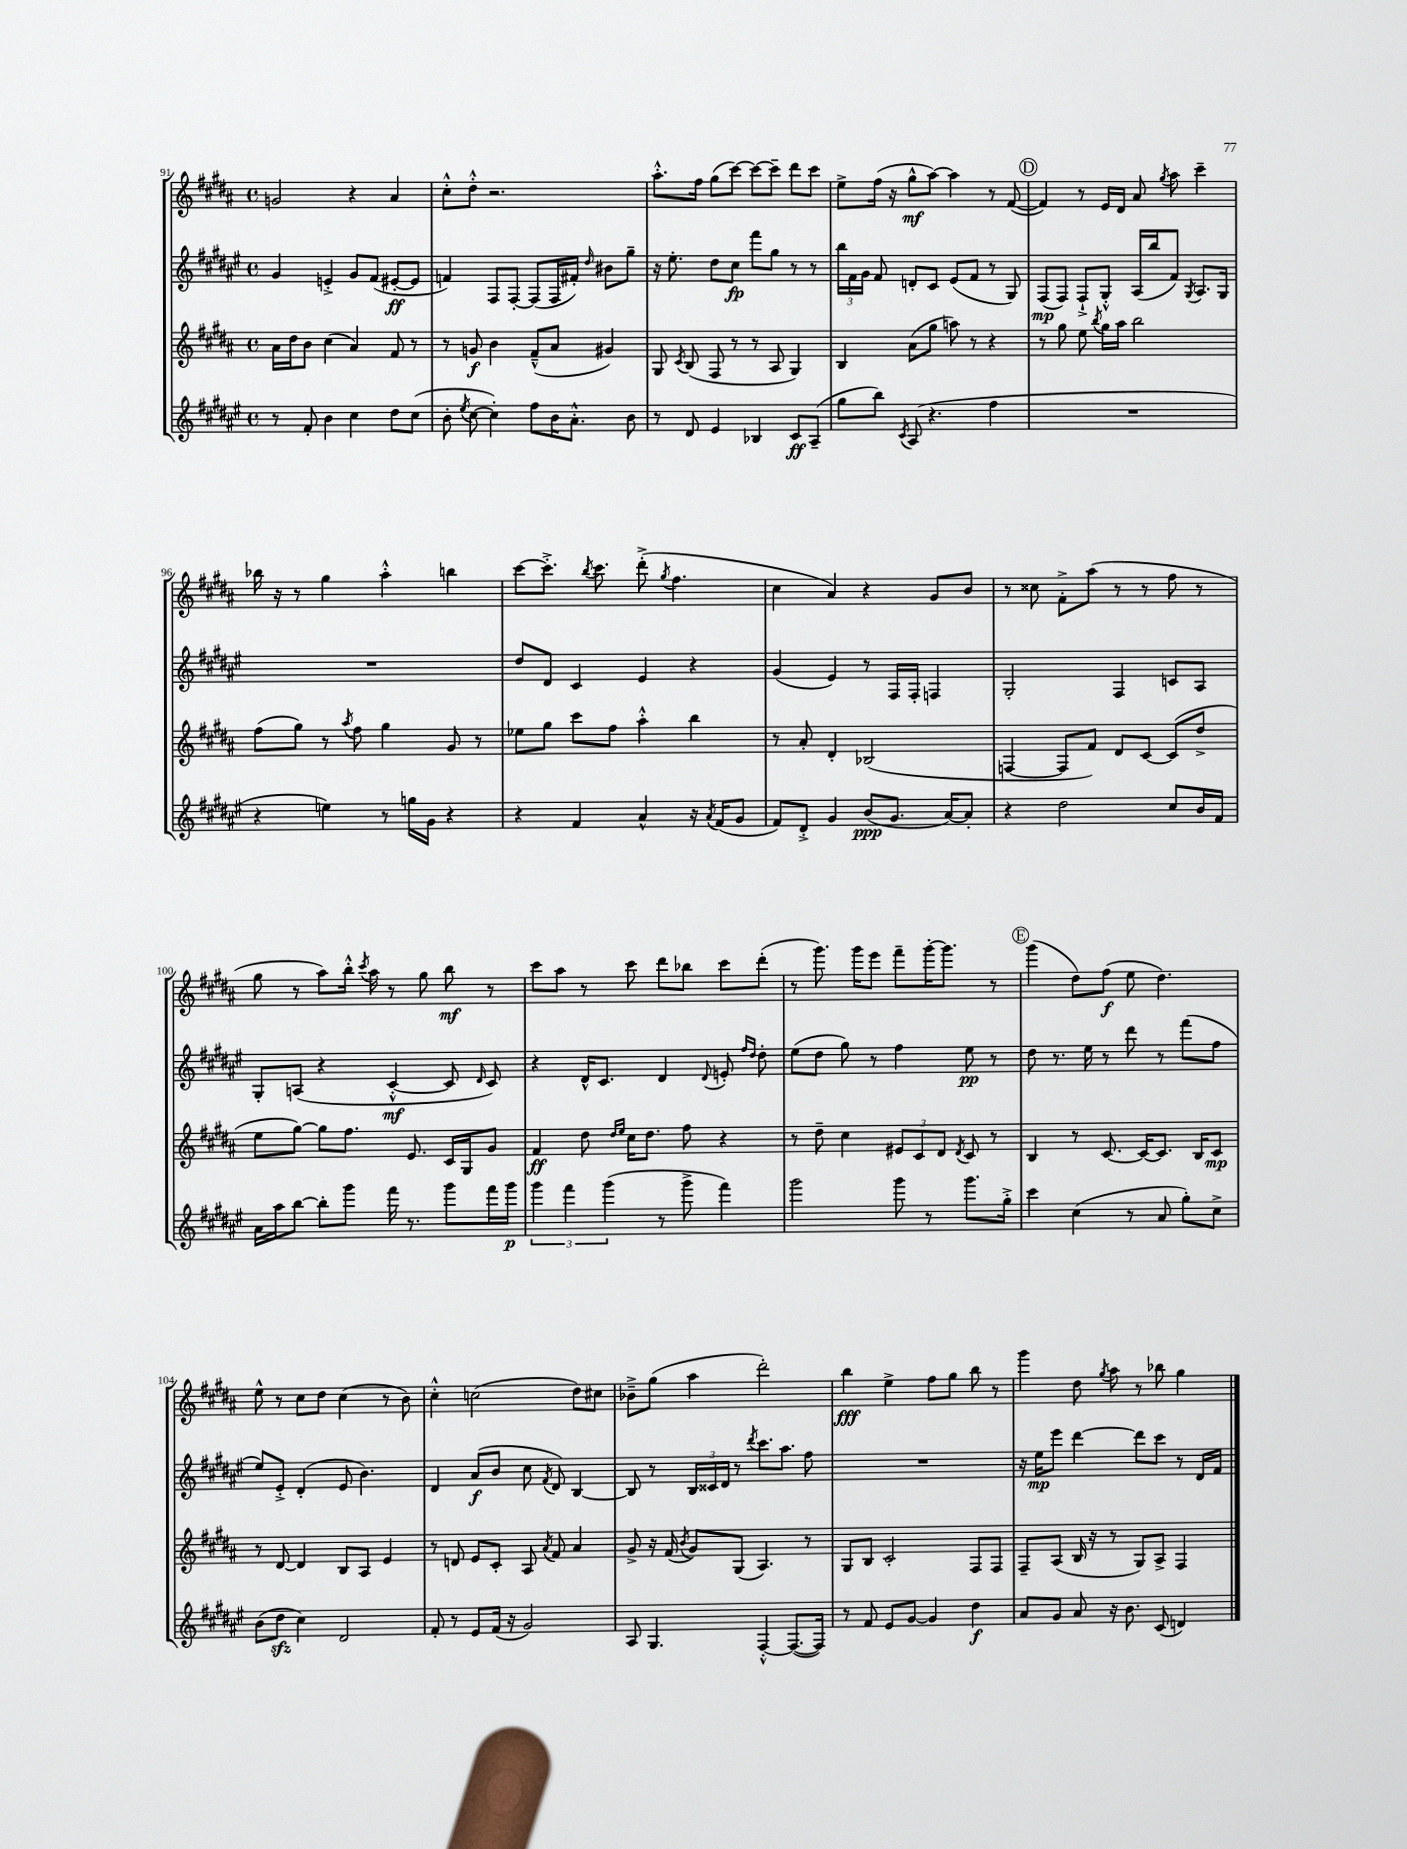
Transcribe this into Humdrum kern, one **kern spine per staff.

**kern	**dynam	**kern	**dynam	**kern	**dynam	**kern	**dynam
*part4	*part4	*part3	*part3	*part2	*part2	*part1	*part1
*staff4	*staff4	*staff3	*staff3	*staff2	*staff2	*staff1	*staff1
*clefG2	*	*clefG2	*	*clefG2	*	*clefG2	*
*k[f#c#g#d#a#e#]	*	*k[f#c#g#d#a#]	*	*k[f#c#g#d#a#e#]	*	*k[f#c#g#d#a#]	*
*M4/4	*	*M4/4	*	*M4/4	*	*M4/4	*
*met(c)	*	*met(c)	*	*met(c)	*	*met(c)	*
=91	=91	=91	=91	=91	=91	=91	=91
8r	.	16a#\LL	.	4g#/	.	2gn/	.
.	.	16dd#\J	.	.	.	.	.
8f#'/	.	8b\J	.	.	.	.	.
4b\	.	(4cc#\	.	4en'^/	.	.	.
4cc#\	.	4a#/)	.	8g#/L	.	4r	.
.	.	.	.	(8f#/J	.	.	.
8dd#\L	.	8f#/	.	[8e#X'/L	ff	4a#/	.
(8cc#\J	.	8r	.	8e#/J]	.	.	.
=92	=92	=92	=92	=92	=92	=92	=92
8b'\	.	8r	.	4fn/)	.	8cc#'^^\L	.
8qee#/	.	.	.	.	.	.	.
[8cc#\	.	8gn/	f	.	.	8dd#'^^\J	.
4cc#'\])	.	4b\	.	8F#/L	.	2.r	.
.	.	.	.	[8F#'/J	.	.	.
8ff#\L	.	(8f#~^^/L	.	(8F#/L]	.	.	.
16b\K	.	8a#/J	.	16F#/L	.	.	.
8.a#'^^\J	.	.	.	16f#X'/JJ)	.	.	.
.	.	.	.	16qqdd#/	.	.	.
.	.	4g#X/)	.	8b#X\L	.	.	.
8b\	.	.	.	8gg#~\J	.	.	.
=93	=93	=93	=93	=93	=93	=93	=93
8r	.	8G#/	.	16r	.	8.aa#'^^\L	.
.	.	.	.	8.ee#'\	.	.	.
.	.	8qc#/	.	.	.	.	.
8d#/	.	(8B/	.	.	.	.	.
.	.	.	.	.	.	16ff#\Jk	.
4e#/	.	8F#/	.	8dd#\L	.	(8gg#\L	.
.	.	8r	.	8cc#\J	fp	[8ccc#\J)	.
4B-X/	.	8r	.	8fff#\L	.	8ccc#\L_	.
.	.	8A#/	.	8gg#\J	.	8ccc#~\J]	.
8c#/L	ff	4G#/)	.	8r	.	8ddd#\L	.
(8A#~/J	.	.	.	8r	.	8ccc#\J	.
=94	=94	=94	=94	=94	=94	=94	=94
8gg#\L	.	4B/	.	24bb\LL	.	8ee^\L	.
.	.	.	.	24f#\	.	.	.
.	.	.	.	24g#\JJ	.	.	.
8bb\J)	.	.	.	8f#/	.	(16ff#\Jk	.
.	.	.	.	.	.	16r	.
8qc#/	.	.	.	.	.	.	.
(8A#/	.	(8a#\L	.	8dn'/L	.	8gg#^^\L	mf
4.r	.	8gg#\J	.	8c#/J	.	[8aa#\J)	.
.	.	8aan\)	.	(8e#/L	.	4aa#\]	.
.	.	8r	.	8f#/J	.	.	.
4ff#\	.	4r	.	8r	.	8r	.
.	.	.	.	8G#/)	.	([8f#/	.
!!LO:REH:place=s1:t=D
=95	=95	=95	=95	=95	=95	=95	=95
1r	.	8r	.	(8F#/L	mp	4f#/])	.
.	.	8gg#\	.	8F#/J)	.	.	.
.	.	8ee\	.	8F#`^/L	.	8r	.
.	.	8qbb/	.	.	.	.	.
.	.	16gg#\LL	.	8G#'^^/J	.	16e/LL	.
.	.	16aa#\JJ	.	.	.	16d#/JJ	.
.	.	2bb\	.	(16A#/LL	.	8a#/	.
.	.	.	.	16bb/J	.	.	.
.	.	.	.	.	.	8qgg#/	.
.	.	.	.	8f#/J)	.	8aa#\	.
.	.	.	.	8qG#/	.	.	.
.	.	.	.	8.A#/L	.	4ccc#~\	.
.	.	.	.	16G#/Jk	.	.	.
!!LO:LB:g=z
=96	=96	=96	=96	=96	=96	=96	=96
4r	.	(8ff#\L	.	1r	.	16bb-X\	.
.	.	.	.	.	.	16r	.
.	.	8gg#\J)	.	.	.	8r	.
4een\)	.	8r	.	.	.	4gg#\	.
.	.	8qaa#/	.	.	.	.	.
.	.	8ff#\	.	.	.	.	.
8r	.	4gg#\	.	.	.	4aa#'^^\	.
16ggn\LL	.	.	.	.	.	.	.
16g#\JJ	.	.	.	.	.	.	.
4r	.	8g#/	.	.	.	4bbn\	.
.	.	8r	.	.	.	.	.
=97	=97	=97	=97	=97	=97	=97	=97
4r	.	8ee-X\L	.	8dd#/L	.	[8ccc#\L	.
.	.	8gg#\J	.	8d#/J	.	8.ccc#'^\J]	.
4f#/	.	8ccc#\L	.	4c#/	.	.	.
.	.	.	.	.	.	8qbb/	.
.	.	.	.	.	.	8.ccc#\	.
.	.	8ff#\J	.	.	.	.	.
4a#^^/	.	4aa#'^^\	.	4e#/	.	(8ddd#'^\	.
.	.	.	.	.	.	8qgg#/	.
.	.	.	.	.	.	4.ff#\	.
16r	.	4bb\	.	4r	.	.	.
8qa#/	.	.	.	.	.	.	.
(16f#/KL	.	.	.	.	.	.	.
8g#/J	.	.	.	.	.	.	.
=98	=98	=98	=98	=98	=98	=98	=98
8f#/L)	.	8r	.	(4g#/	.	4cc#\	.
8d#'^/J	.	8a#'/	.	.	.	.	.
4g#/	.	4d#'/	.	4e#/)	.	4a#/)	.
(8b/L	ppp	(2B-X/	.	8r	.	4r	.
8.g#/J	.	.	.	16F#/LL	.	.	.
.	.	.	.	16F#'/JJ	.	.	.
.	.	.	.	4Fn/	.	8g#/L	.
[16a#/KL)	.	.	.	.	.	.	.
8a#'/J]	.	.	.	.	.	8b/J	.
=99	=99	=99	=99	=99	=99	=99	=99
4r	.	[4Fn/	.	2G#'/	.	8r	.
.	.	.	.	.	.	8cc##X\	.
2dd#\	.	8F/L]	.	.	.	8f#'^\L	.
.	.	8f#/J)	.	.	.	(8aa#\J	.
.	.	8d#/L	.	4F#/	.	8r	.
.	.	[8c#/J	.	.	.	8r	.
8cc#/L	.	(8c#/L]	.	8cn/L	.	8ff#\	.
16b/L	.	8dd#^/J	.	8A#/J	.	8r	.
16f#/JJ	.	.	.	.	.	.	.
!!LO:LB:g=z
=100	=100	=100	=100	=100	=100	=100	=100
16a#\LL	.	8ee\L	.	8G#'/L	.	8gg#\	.
16aa#\J	.	.	.	.	.	.	.
[8bb\J	.	[8gg#\J)	.	(8An/J	.	8r	.
8bb'\L]	.	8gg#\L]	.	4r	.	8aa#\L)	.
8ggg#\J	.	8.ff#\J	.	.	.	16bb'^^\Jk	.
.	.	.	.	.	.	8qccc#/	.
.	.	.	.	.	.	16aa#\	.
16fff#\	.	.	.	[4c#'^^/	mf	8r	.
8.r	.	8.e/	.	.	.	.	.
.	.	.	.	.	.	8gg#\	.
8ggg#\L	.	16c#/LL	.	8c#/]	.	8bb\	mf
.	.	16G#/J	.	.	.	.	.
.	.	.	.	16qqd#/	.	.	.
16fff#\L	.	8g#/J	.	8c#/)	.	8r	.
16ggg#\JJ	p	.	.	.	.	.	.
=101	=101	=101	=101	=101	=101	=101	=101
6ggg#\	.	4f#/	ff	4r	.	8ccc#\L	.
.	.	.	.	.	.	8aa#\J	.
6fff#\	.	.	.	.	.	.	.
.	.	8dd#\	.	16d#^^/KL	.	8r	.
.	.	.	.	8.c#/J	.	.	.
(6ggg#\	.	.	.	.	.	.	.
.	.	16qqdd#/LL	.	.	.	.	.
.	.	16qqee/JJ	.	.	.	.	.
.	.	16cc#\KL	.	.	.	8ccc#\	.
.	.	8.dd#\J	.	.	.	.	.
8r	.	.	.	4d#/	.	8ddd#\L	.
8ggg#^\	.	8ff#\	.	.	.	8bb-X\J	.
.	.	.	.	8qqd#/	.	.	.
4fff#\)	.	4r	.	8en'/	.	8ccc#\L	.
.	.	.	.	16qqff#/LL	.	.	.
.	.	.	.	16qqdd#/JJ	.	.	.
.	.	.	.	8dd#'\	.	(8ddd#'\J	.
=102	=102	=102	=102	=102	=102	=102	=102
2ggg#\	.	8r	.	(8ee#\L	.	8r	.
.	.	8dd#~\	.	8dd#\J	.	8.ggg#\)	.
.	.	4cc#\	.	8gg#\)	.	.	.
.	.	.	.	.	.	16ggg#\KL	.
.	.	.	.	8r	.	8eee\J	.
8ggg#\	.	12e#X/L	.	4ff#\	.	8fff#~\L	.
.	.	12c#/	.	.	.	.	.
8r	.	.	.	.	.	[16ggg#'\K	.
.	.	12d#/J	.	.	.	.	.
.	.	.	.	.	.	8.ggg#\J]	.
.	.	8qd#/	.	.	.	.	.
8.ggg#\L	.	8c#/	.	8ee#\	pp	.	.
.	.	8r	.	8r	.	8r	.
16gg#'^\Jk	.	.	.	.	.	.	.
!!LO:REH:place=s1:t=E
=103	=103	=103	=103	=103	=103	=103	=103
4ccc#\	.	4B/	.	8dd#\	.	(4ggg#\	.
.	.	.	.	8.r	.	.	.
(4cc#\	.	8r	.	.	.	8dd#\L)	.
.	.	.	.	16ee#\	.	.	.
.	.	[8.c#/	.	8r	.	(8ff#\J	f
8r	.	.	.	8ddd#\	.	8ee\	.
.	.	16c#/KL_	.	.	.	.	.
8a#/	.	8.c#/J]	.	8r	.	4.dd#\)	.
8gg#'\L)	.	.	.	(8fff#\L	.	.	.
.	.	16B/KL	.	.	.	.	.
8cc#^\J	.	8c#/J	mp	8ff#\J	.	.	.
!!LO:LB:g=z
=104	=104	=104	=104	=104	=104	=104	=104
(8b\L	.	8r	.	8ee#/L)	.	8ee^^\	.
8dd#zz\J	.	[8d#/	.	8e#'^/J	.	8r	.
4cc#\)	.	4d#/]	.	(4d#'/	.	8cc#\L	.
.	.	.	.	.	.	8dd#\J	.
2d#/	.	8B/L	.	8e#/	.	(4cc#\	.
.	.	8A#/J	.	4.b\)	.	.	.
.	.	4e/	.	.	.	8r	.
.	.	.	.	.	.	8b\)	.
=105	=105	=105	=105	=105	=105	=105	=105
8f#'/	.	8r	.	4d#/	.	4cc#'^^\	.
8r	.	8dn/	.	.	.	.	.
8e#/L	.	8e/L	.	(8a#/L	f	(2ccn\	.
(16f#/Jk	.	8c#'/J	.	8b/J	.	.	.
16r	.	.	.	.	.	.	.
2g#/)	.	8A#/	.	8cc#\	.	.	.
.	.	8qa#/	.	8qf#/	.	.	.
.	.	8f#/	.	8d#/)	.	.	.
.	.	4a#/	.	[4B/	.	8dd#\L)	.
.	.	.	.	.	.	8cc#X\J	.
=106	=106	=106	=106	=106	=106	=106	=106
8A#/	.	8g#^/	.	8B/]	.	8b-X~^\L	.
4.G#/	.	16r	.	8r	.	(8gg#\J	.
.	.	(16f#/	.	.	.	.	.
.	.	8qb/	.	.	.	.	.
.	.	8g#/L)	.	24B/LL	.	4aa#\	.
.	.	.	.	24c##X/	.	.	.
.	.	.	.	24d#/JJ	.	.	.
.	.	(8G#/J	.	8r	.	.	.
.	.	.	.	8qddd#/	.	.	.
[4F#'^^/	.	4.A#/)	.	8.ccc#\L	.	2ddd#'\)	.
.	.	.	.	8.aa#\J	.	.	.
(8.F#/L_	.	.	.	.	.	.	.
.	.	8r	.	8ff#\	.	.	.
16F#/Jk])	.	.	.	.	.	.	.
=107	=107	=107	=107	=107	=107	=107	=107
8r	.	8G#/L	.	1r	.	4bb\	fff
8f#/	.	8B/J	.	.	.	.	.
8e#/L	.	2c#'/	.	.	.	4ee^\	.
[8g#/J	.	.	.	.	.	.	.
4g#/]	.	.	.	.	.	8ff#\L	.
.	.	.	.	.	.	8gg#\J	.
4dd#\	f	8F#/L	.	.	.	8bb\	.
.	.	8F#/J	.	.	.	8r	.
=108	=108	=108	=108	=108	=108	=108	=108
8a#/L	.	8F#~/L	.	16r	.	4ggg#\	.
.	.	.	.	16ee#\KL	mp	.	.
8g#/J	.	(8A#/J	.	8eee#\J	.	.	.
8a#/	.	16B/	.	[4ddd#\	.	8dd#\	.
.	.	16r	.	.	.	.	.
.	.	.	.	.	.	8qgg#/	.
16r	.	8r	.	.	.	8aa#\	.
8.b\	.	.	.	.	.	.	.
.	.	8G#/L)	.	8ddd#\L]	.	8r	.
(8c#/	.	8A#^/J	.	8ccc#\J	.	8bb-X\	.
4dn/)	.	4F#/	.	8r	.	4gg#\	.
.	.	.	.	16d#/LL	.	.	.
.	.	.	.	16f#/JJ	.	.	.
==	==	==	==	==	==	==	==
*-	*-	*-	*-	*-	*-	*-	*-
